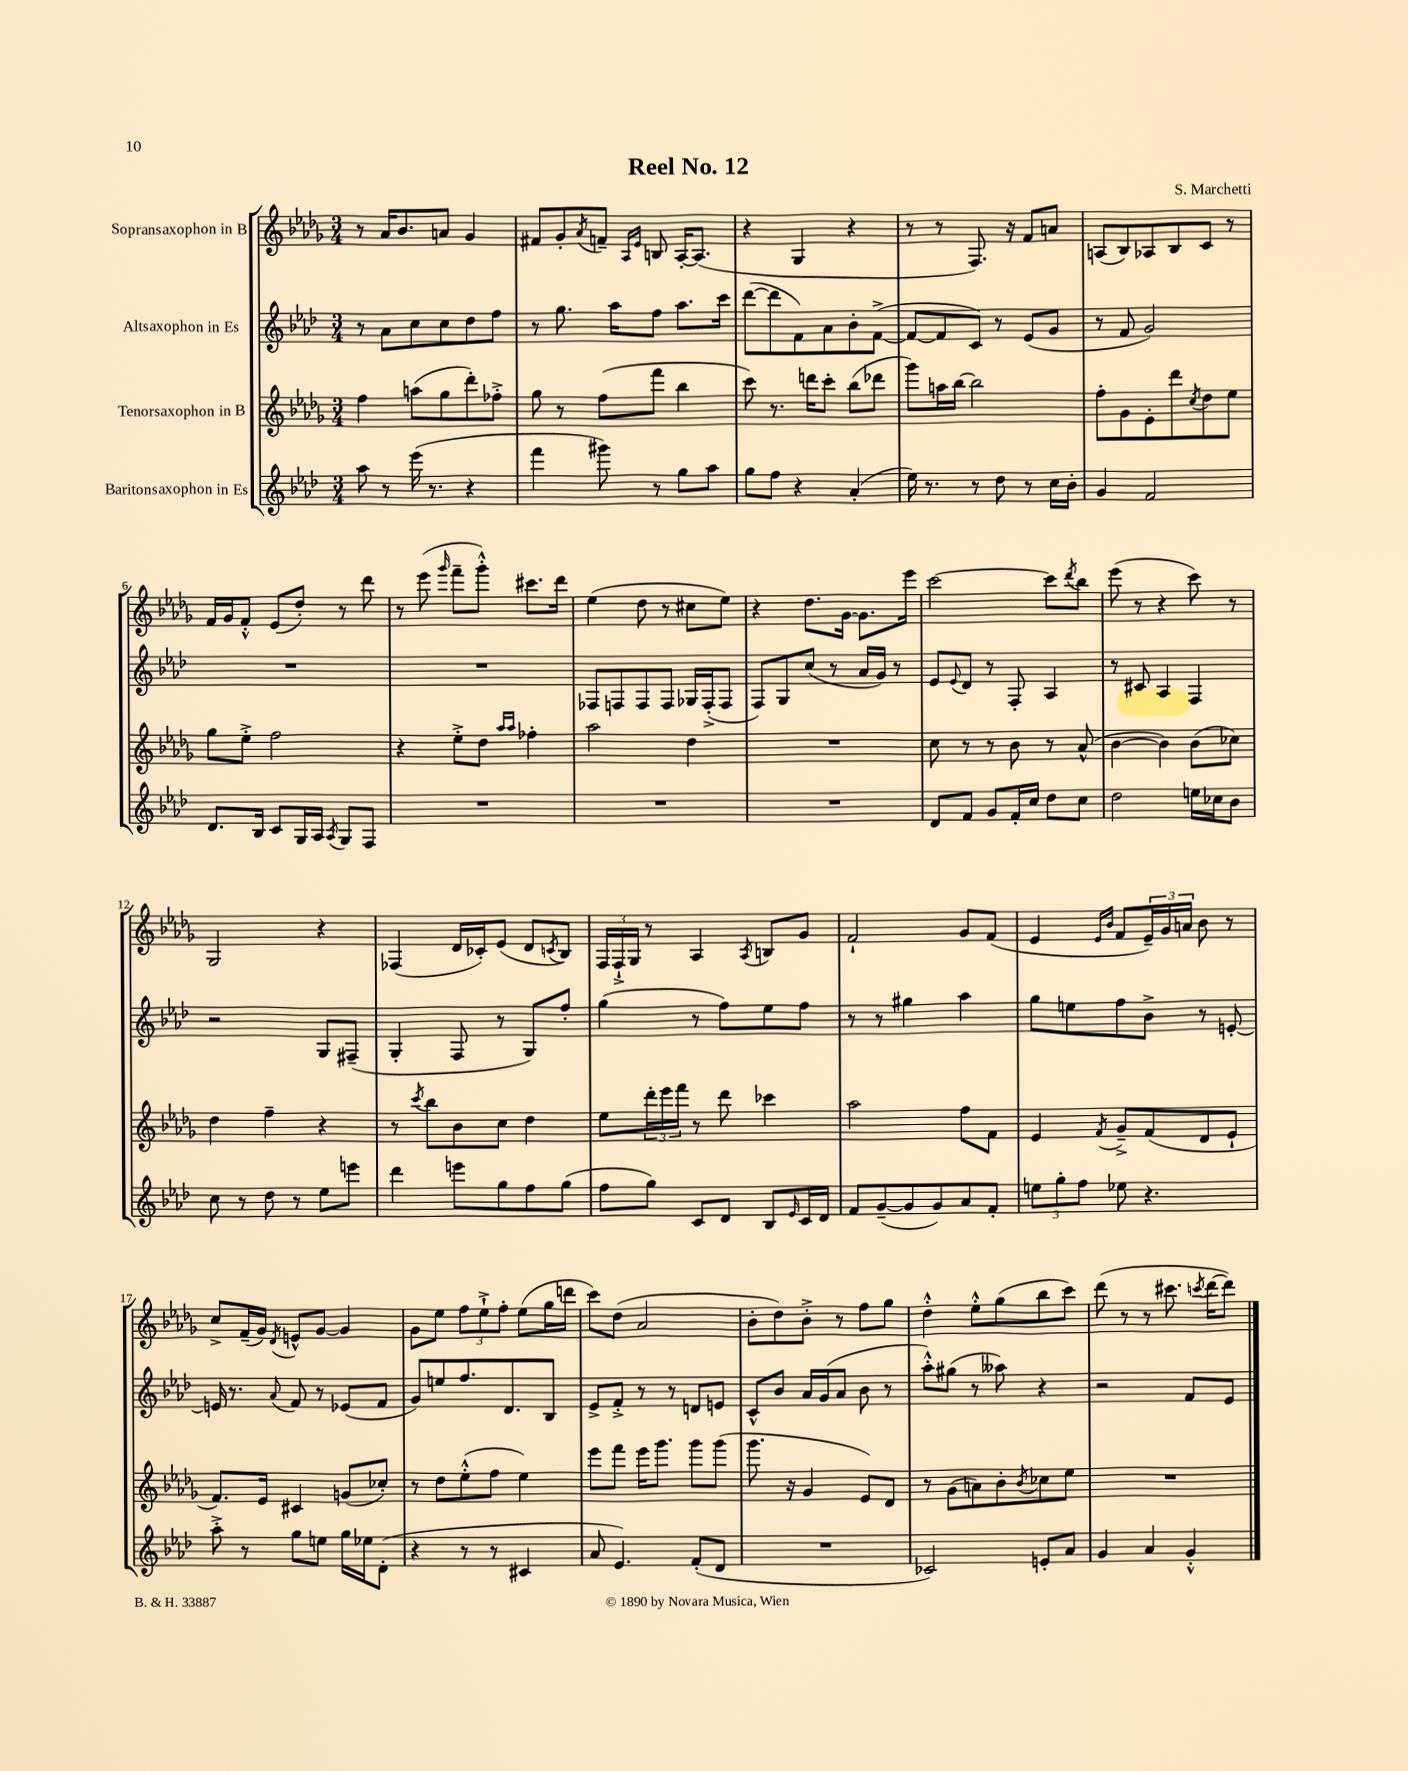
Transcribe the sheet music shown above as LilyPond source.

\header { title = "Reel No. 12" composer = "S. Marchetti" }
<<
\new StaffGroup <<
\new Staff = "s0" \with { instrumentName = "Sopransaxophon in B" } {
    \clef treble \key des \major \numericTimeSignature \time 3/4
    r8 aes'16 bes'8. a'8 ges'4 |
    fis'8 ges'8-. \acciaccatura { aes'8 } f'8-- \grace { aes16 ees'16 } b8 aes16~-. aes8.( |
    r4 ges4 r4 |
    r8 r8 f8.) r16 f'8 a'8 |
    a8( bes8) aes8 bes8 c'8 r8 |
    f'16 ges'16 f'8-.-^ ees'8( des''8-.) r8 des'''8 |
    r8 ees'''8( \grace { ges'''16 } f'''8-- ges'''8-.-^) cis'''8. des'''16 |
    ees''4( des''8 r8 cis''8 ees''8) |
    r4 des''8. ges'16~ ges'8. ees'''16 |
    c'''2~ c'''8 \acciaccatura { des'''8 } bes''8 |
    ees'''8( r8 r4 c'''8) r8 |
    ges2 r4 |
    fes4( des'16 ces'16-.) ees'8( des'8 \acciaccatura { c'8 } bes8) |
    \tuplet 3/2 { f16 f16-!-> ges16 } r8 aes4 \acciaccatura { aes8 } b8 ges'8 |
    f'2-! ges'8 f'8( |
    ees'4 \grace { ees'16 bes'16 } f'8 \tuplet 3/2 { ees'16--) ges'16 a'16 } bes'8 r8 |
    c''8-> f'16--( ges'16) \acciaccatura { des'8 } e'8-^ ges'8~ ges'4 |
    ges'8 ees''8 \tuplet 3/2 { f''8 ees''8-!-> f''8-. } ees''8( ges''16 d'''16 |
    c'''8) des''8( aes'2 |
    bes'8-. des''8) bes'8-.-> r8 f''8 ges''8 |
    des''4-.-^ ees''8-.-^ ges''8( bes''8 c'''8) |
    des'''8( r8 r8 cis'''8. \acciaccatura { c'''8 } des'''16~ des'''8) \bar "|." |
}
\new Staff = "s1" \with { instrumentName = "Altsaxophon in Es" } {
    \clef treble \key aes \major \numericTimeSignature \time 3/4
    r8 aes'8 c''8 c''8 des''8 f''8 |
    r8 g''8. aes''16 f''8 aes''8. c'''16 |
    des'''8~( des'''8 f'8) aes'8 bes'8-. f'8~->( |
    f'8~ f'8 c'8) r8 ees'8( g'8 |
    r8 f'8 g'2) |
    R2. |
    R2. |
    fes8 f8 f8 f8 ges16 f16-.->( f8 |
    f8) g8 c''8( r8 aes'16 g'16) r8 |
    ees'8 \appoggiatura { ees'8 } des'8 r8 f8-. aes4 |
    r8 cis'8 aes4 f4 |
    r2 g8 fis8--( |
    g4-. f8 r8 g8) f''8-. |
    g''4( r8 f''8) ees''8 f''8 |
    r8 r8 gis''4 aes''4 |
    g''8 e''8 f''8 bes'8-> r8 e'8~-. |
    e'16 r8. \appoggiatura { aes'8 } f'8 r8 ees'8( f'8 |
    g'8) e''8 f''8. des'8. bes8 |
    ees'8-> f'8-.-> r8 r8 d'8 e'8 |
    c'8-^ bes'8 aes'16 g'16( aes'8 bes'8 r8 |
    aes''8-.-^) gis''8( r8 aeses''8) r4 |
    r2 f'8 ees'8 \bar "|." |
}
\new Staff = "s2" \with { instrumentName = "Tenorsaxophon in B" } {
    \clef treble \key des \major \numericTimeSignature \time 3/4
    f''4 a''8( ges''8 des'''8-.) fes''8-.-> |
    ges''8 r8 f''8( f'''8 bes''4 |
    c'''8) r8. d'''16 c'''8-. bes''8( des'''8 |
    ges'''8) a''16 bes''16~ bes''2 |
    f''8-. ges'8 ees'8-. des'''8 \acciaccatura { c''8 } des''8 ees''8 |
    ges''8 ees''8-.-> f''2 |
    r4 ees''8-.-> des''8 \grace { aes''16 aes''16 } fes''4-. |
    aes''2 des''4 |
    R2. |
    c''8 r8 r8 bes'8 r8 aes'8-^( |
    bes'4~ bes'4) bes'8( ces''8) |
    des''4 f''4-- r4 |
    r8 \acciaccatura { c'''8 } bes''8 bes'8 c''8 des''4 |
    ees''8 \tuplet 3/2 { des'''16-. ees'''16 f'''16 } r8 des'''8 ces'''4 |
    aes''2 f''8 f'8 |
    ees'4 \acciaccatura { f'8 } ges'8---> f'8( des'8 ees'8-! |
    f'8.) ees'16 cis'4 g'8( ces''8-.) |
    r8 des''8 ees''8-.-^( f''8 ees''4) |
    ees'''8 f'''8 ees'''16 ges'''8. ges'''8 ges'''8( |
    ges'''8. r16 ges'4 ees'8) des'8 |
    r8 ges'8( a'8) bes'8-. \acciaccatura { bes'8 } ces''8 ees''8 |
    R2. \bar "|." |
}
\new Staff = "s3" \with { instrumentName = "Baritonsaxophon in Es" } {
    \clef treble \key aes \major \numericTimeSignature \time 3/4
    aes''8 r8 ees'''16( r8. r4 |
    f'''4 gis'''8) r8 g''8 aes''8 |
    g''8 f''8 r4 aes'4-.( |
    ees''16) r8. r8 des''8 r8 c''16 bes'16-. |
    g'4 f'2 |
    des'8. bes16 c'8 g16 aes16 \acciaccatura { aes8 } g8 f8 |
    R2. |
    R2. |
    R2. |
    des'8 f'8 g'8 f'16-. c''16 des''8 c''8 |
    des''2 e''16 ces''16 bes'8 |
    c''8 r8 des''8 r8 ees''8 e'''8 |
    des'''4 e'''8 g''8 f''8 g''8( |
    f''8 g''8) c'8 des'8 bes8 \grace { ees'16 } c'16 des'16 |
    f'8 g'8~--( g'8 g'8) aes'8 f'8-. |
    \tuplet 3/2 { e''8 g''8-. f''8 } ees''8 r4. |
    aes''8-.-> r8 g''8 e''8 g''16 ees''16 des'8-.( |
    r4 r8 r8 cis'4 |
    aes'8 ees'4.) f'8-.( des'8 |
    R2. |
    ces'2) e'8-. aes'8 |
    g'4 aes'4 g'4-.-^ \bar "|." |
}
>>
>>
